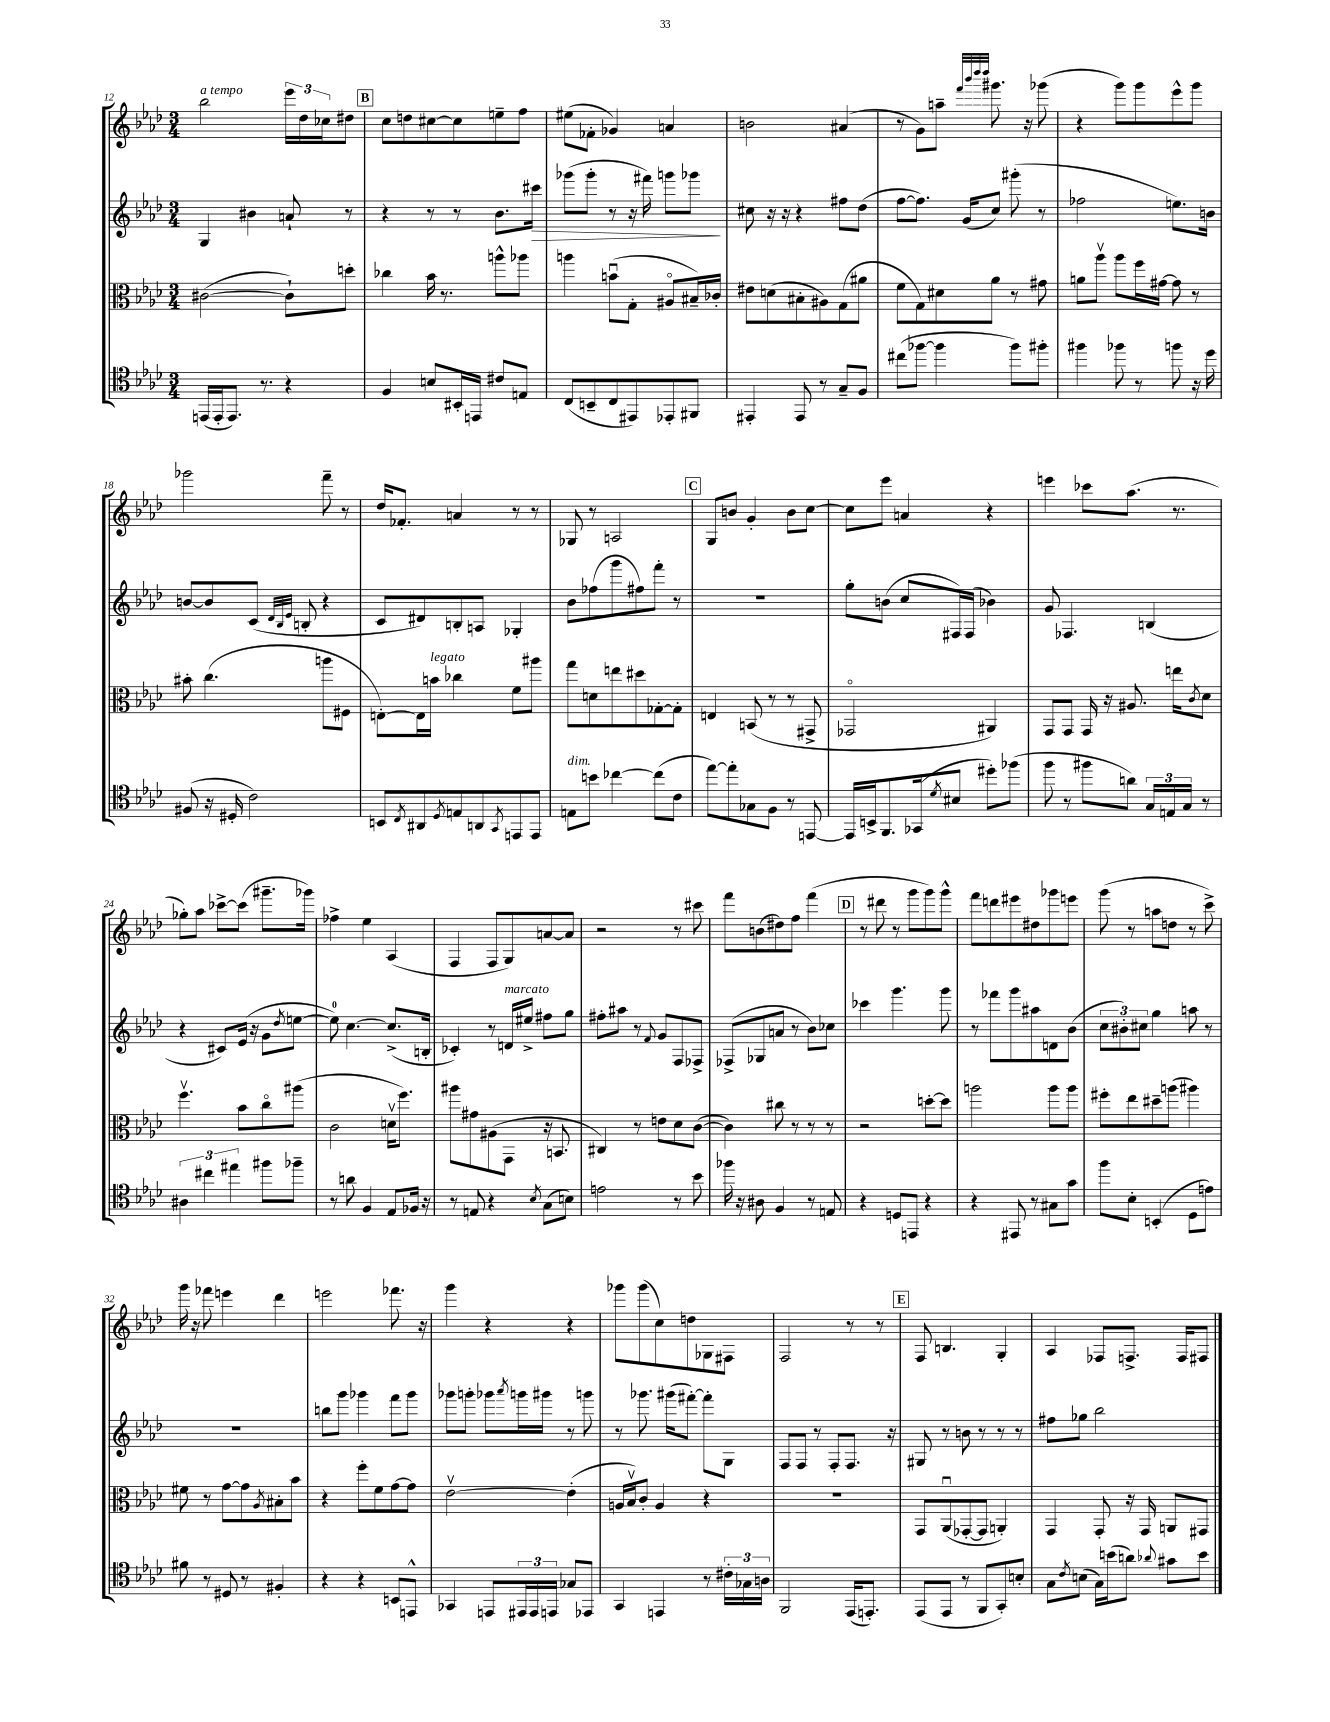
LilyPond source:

<<
\new StaffGroup <<
\new Staff = "s0" {
    \clef treble \key aes \major \numericTimeSignature \time 3/4
    bes''2^\markup { \italic "a tempo" } \tuplet 3/2 { ees'''16 des''16 ces''16 } dis''8 |
    \mark \markup { \box "B" } c''8 d''8 cis''8~ cis''8 e''8-- f''8 |
    eis''8( fes'8-. ges'4) a'4 |
    b'2 ais'4( |
    r8 g'8) a''8-- \grace { f'''32 bes'''32 des''''32 des''''32 } gis'''8. r16 ges'''8( |
    r4 g'''8) g'''8 ees'''8-^ g'''8 |
    ges'''2 f'''8-- r8 |
    des''16 fes'8.-. a'4 r8 r8 |
    ges8 r8 a2 |
    \mark \markup { \box "C" } g8 b'8 g'4-. b'8 c''8~ |
    c''8 ees'''8 a'4 r4 |
    e'''4 ces'''8 aes''8.( r8. |
    ges''8-.) aes''8 ces'''8~-> ces'''8( gis'''8.-- ges'''16) |
    fes''4-> ees''4 aes4( |
    f4 f8 g8) a'8~ a'8 |
    r2 r8 cis'''8 |
    f'''8 b'8( dis''8) f''8 f'''4( |
    \mark \markup { \box "D" } r8 dis'''8 r8 g'''8 g'''8) g'''8-^ |
    f'''8 d'''8 eis'''8 dis''8 ges'''8 e'''8 |
    g'''8( r8 a''8 d''8 r8 c'''8->) |
    g'''16 r16 fes'''8 e'''4 des'''4 |
    e'''2 fes'''8. r16 |
    g'''4 r4 r4 |
    ges'''8 ges'''8( c''8) d''8 ges8 fis8 |
    f2 r8 r8 |
    \mark \markup { \box "E" } f8 b4. g4-. |
    aes4 fes8 f8.-> f16 fis8 \bar "|." |
}
\new Staff = "s1" {
    \clef treble \key aes \major \numericTimeSignature \time 3/4
    g4 bis'4 a'8-! r8 |
    \mark \markup { \box "B" } r4 r8 r8 bes'8. cis'''16\> |
    ges'''8( ges'''8-. r8 r16 fis'''16) g'''8 ges'''8\! |
    cis''8 r16 r16 r4 fis''8 des''8( |
    f''8~ f''8.) g'16( c''8) gis'''8-.( r8 |
    fes''2 e''8.) b'16 |
    b'8~ b'8 c'8( \grace { des'32 bes32 ees'32 } b8-. r4 |
    c'8 dis'8) b8-. a8 ges4-. |
    bes'8 fes''8( g'''8 fis''8) f'''8-. r8 |
    \mark \markup { \box "C" } R2. |
    g''8-. b'8( c''8 fis16) fis16( bes'4) |
    g'8 fes4. b4( |
    r4 cis'8) ees'16( r16 g'8 \acciaccatura { des''8 } e''8~ |
    e''8-0) c''4.~ c''8.->( b16-. |
    ces'4-.) r8 d'16^\markup { \italic "marcato" } eis''16-> fis''8 g''8 |
    fis''8-. ais''8 r8 \appoggiatura { f'8 } g'8 f8 fes8-> |
    fes8->( ges8 a'8 r8 bes'8) ces''8 |
    \mark \markup { \box "D" } ces'''4 g'''4. g'''8 |
    r8 fes'''8 g'''8 ais''8 d'8 bes'8( |
    \tuplet 3/2 { c''8 bis'8-.) cis''8 } g''4 a''8 r8 |
    R2. |
    b''8 g'''8 ges'''4 f'''8 ges'''8 |
    ges'''8 g'''8-. ges'''8 \acciaccatura { aes'''8 } g'''16 gis'''16 r8 g'''8 |
    r8 ges'''8. gis'''16( fis'''8~-.) fis'''8-. g8 |
    f8 f8 r8 f8-. f8. r16 |
    \mark \markup { \box "E" } gis8 r8 b'8 r8 r8 r8 |
    fis''8 ges''8 bes''2 \bar "|." |
}
\new Staff = "s2" {
    \clef alto \key aes \major \numericTimeSignature \time 3/4
    cis'2~( cis'8-!) d''8-. |
    \mark \markup { \box "B" } ces''4 bes'16 r8. a''8-^ aes''8 |
    a''4 b'8\downbow( g8-. ais8\flageolet bis16--) ces'16-. |
    eis'8 d'8( bis8-. ais8) g8( ais'8 |
    f'8 g8) dis'8 aes'8 r8 gis'8 |
    a'8 aes''8\upbow aes''8 f''16 gis'16~ gis'8 r8 |
    bis'8-. c''4.( a''8 fis8 |
    e8~-.) e16 b'16^\markup { \italic "legato" } ces''4 f'8 ais''8 |
    g''8 d'8 e''8 dis''8 ges8~-. ges8-. |
    \mark \markup { \box "C" } e4 b,8( r8 r8 gis,8-> |
    ges,2\flageolet ais,4) |
    g,8 g,8 g,16 r16 ais8. e''16 \acciaccatura { c'8 } des'8 |
    f''4.\upbow bes'8 c''8\flageolet ais''8( |
    c'2 d'16\upbow f''8.) |
    ais''8 gis'8 ais8( g,8 r16 b,8. |
    cis4) r8 e'8 des'8 c'8~( |
    c'4) cis''8 r8 r8 r8 |
    \mark \markup { \box "D" } r2 d''8~-. d''8 |
    a''2 a''8 a''8 |
    fis''8-. ees''8 dis''8-- a''8( ais''4) |
    fis'8 r8 g'8~ g'8 \acciaccatura { aes8 } bis8-. bes'8 |
    r4 f''8-. f'8 g'8~ g'8 |
    ees'2~\upbow ees'4-.( |
    a16 bes16\upbow) c'8-. a4 r4 |
    R2. |
    \mark \markup { \box "E" } g,8 aes,8\downbow( ges,8~-. ges,8 a,4-.) |
    g,4 g,8-. r16 g,16 a,8 gis,8 \bar "|." |
}
\new Staff = "s3" {
    \clef tenor \key aes \major \numericTimeSignature \time 3/4
    e,16( e,16-. e,8.) r8. r4 |
    \mark \markup { \box "B" } f4 b8 bis,16-. e,16 cis'8 e8 |
    c8( b,8-- c8 eis,8) ees,8-. fis,8 |
    eis,4-. eis,8 r8 g8-- f8 |
    cis''8( fes''8~ fes''4 fes''8) fis''8-. |
    fis''4 fes''8 r8 f''8 r16 des''16 |
    fis8( r16 dis16-. c'2) |
    b,8 \acciaccatura { c8 } ais,8 \acciaccatura { des8 } e8 a,8 \acciaccatura { g,8 } e,8 e,8 |
    e8^\markup { \italic "dim." } b'8 ces''4~ ces''8( c'8 |
    \mark \markup { \box "C" } ees''8~) ees''8-. ges8 f8 r8 e,8~ |
    e,16 b,16-> f,8. ges,16( \acciaccatura { des'8 } bis8 dis''8-.) fes''8( |
    f''8 r8 fis''8 a'8) \tuplet 3/2 { g16 e16 g16 } r8 |
    \tuplet 3/2 { ais4 cis''4 eis''4 } fis''8 fes''8-- |
    r8 a'8 f4 ees8 fes16 r16 |
    r8 e8 r4 \acciaccatura { bes8 } g8( b8) |
    e'2 r8 bes'8 |
    fes''16 r16 ais8 f4 r8 e8 |
    \mark \markup { \box "D" } r4 d8 e,8 r4 |
    r4 eis,8 r8 gis8 g'8 |
    f''8 bes8-. b,4-.( des8 e'8) |
    fis'8 r8 dis8 r8 fis4-. |
    r4 r4 b,8 e,8-^ |
    ges,4 e,8 \tuplet 3/2 { eis,16 eis,16 e,16 } ges8 ees,8 |
    g,4 e,4 r8 \tuplet 3/2 { cis'16-. ges16 a16 } |
    f,2 ees,16( e,8.-.) |
    \mark \markup { \box "E" } ees,8( ees,8 r8 f,8 g,8-.) b8-. |
    g8 \acciaccatura { c'8 } b8( g16) b'16( a'8) \appoggiatura { aes'8 } gis'8 b'8 \bar "|." |
}
>>
>>
\layout { \context { \Score currentBarNumber = #12 } }
